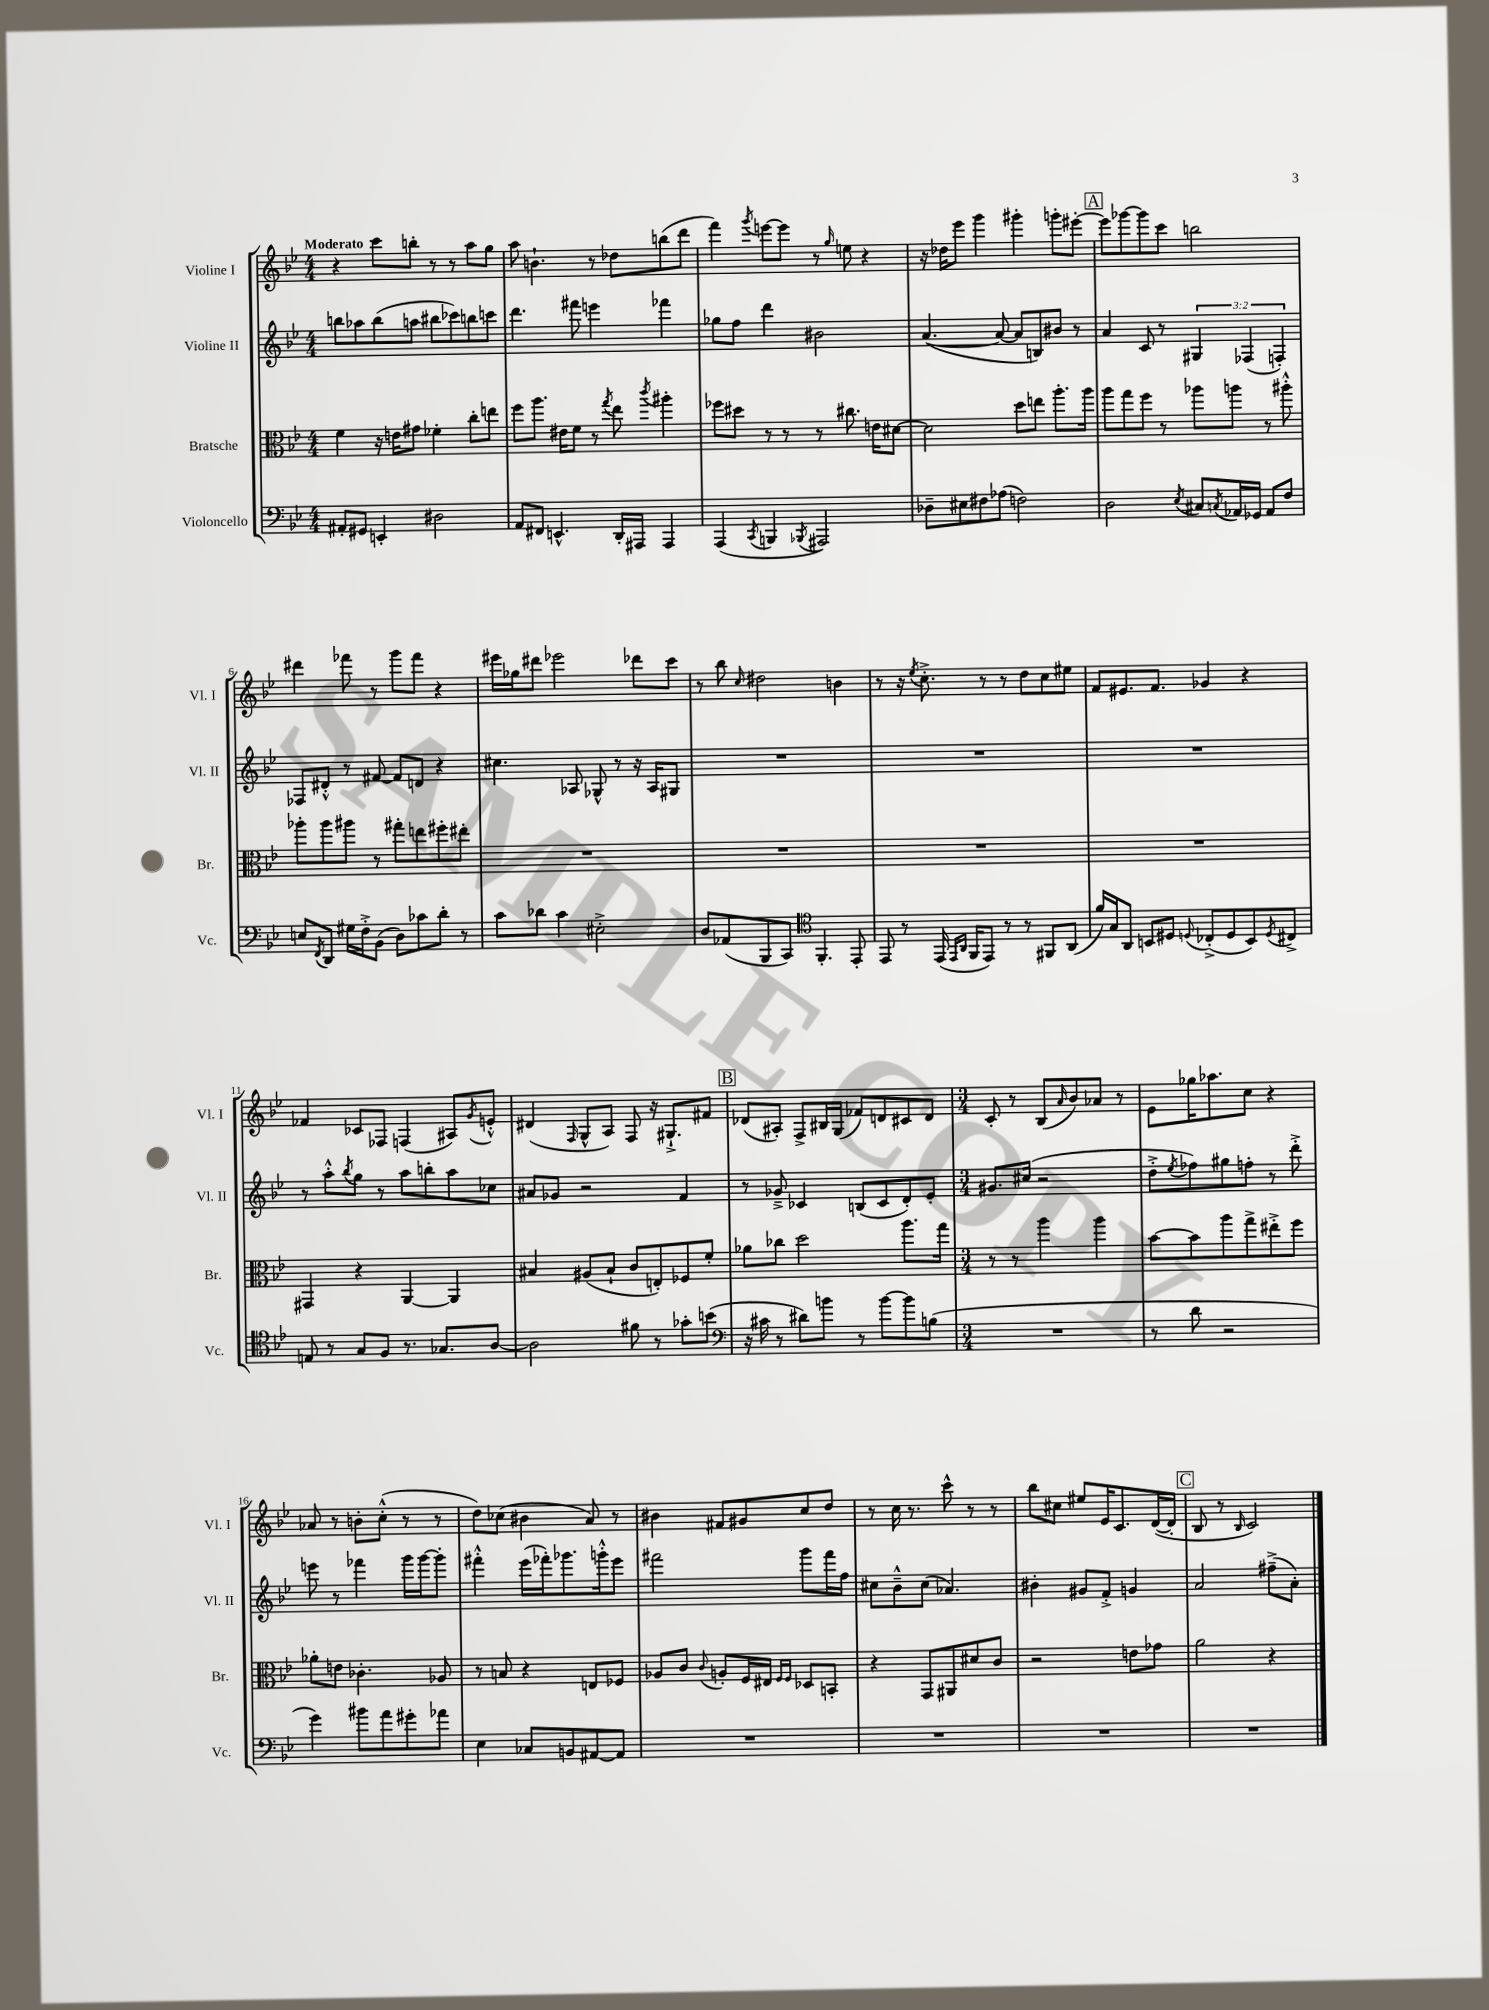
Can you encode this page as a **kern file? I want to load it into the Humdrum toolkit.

**kern	**kern	**kern	**kern
*part4	*part3	*part2	*part1
*staff4	*staff3	*staff2	*staff1
*I"Violoncello	*I"Bratsche	*I"Violine II	*I"Violine I
*I'Vc.	*I'Br.	*I'Vl. II	*I'Vl. I
*clefF4	*clefC3	*clefG2	*clefG2
*k[b-e-]	*k[b-e-]	*k[b-e-]	*k[b-e-]
*M4/4	*M4/4	*M4/4	*M4/4
=1	=1	=1	=1
!	!	!	!LO:TX:a:B:t=Moderato
8AA#X'/L	4f\	8bbn\L	4r
8GG#X/J	.	8aa-X\	.
4EEn'/	16r	(8bb\	8ccc\L
.	16en\KL	.	.
.	8g#X\J	8aan\J	8bbn'\J
2D#X\	4f-X'\	8bb#X\L	8r
.	.	8ccc-X\)	8r
.	8cc'\L	8bbn\	8aa\L
.	8een\J	8cccn\J	8gg\J
=2	=2	=2	=2
8AA/L	8ff\L	4.ddd\	8aa\
8FF#X/J	8.aa\J	.	4.bn`\
4.EEn^^/	.	.	.
.	16e#X\KL	.	.
.	8f\J	8fff#X\	.
.	8r	4eeen\	8r
.	8qgg/	.	.
16DD'/LL	8ee-\	.	8dd-X\L
16AAA#X/JJ	.	.	.
.	8qccc/	.	.
4AAA#/	4aa#X'\	4fff-X\	(8bbn\
.	.	.	8ddd\J
=3	=3	=3	=3
(4AAA/	8ff-X\L	8gg-X\L	4fff\)
.	8dd#X\J	8ff\J	.
8qCC/	.	.	8qggg/
4BBBn/	8r	4ddd\	[8eeen\L
.	8r	.	8eee\J]
8qBBB-X/	.	.	.
2AAA#X/)	8r	2b#X\	8r
.	.	.	16qqgg/
.	8.cc#X\	.	8een\
.	.	.	4r
.	16en\KL	.	.
.	[8d#X\J	.	.
=4	=4	=4	=4
8D-X~\L	2d#\]	([4.a/	16r
.	.	.	16dd-X\KL
8E#X\	.	.	8eee-\J
8F#X\	.	.	4ggg\
(8A-X\J	.	8a/_	.
2Fn\)	8dd\L	8a/L]	4ggg#X'\
.	8een\J	8Bn/)	.
.	8.aa'\L	8b#X/J	8gggn'\L
.	.	8r	[8eee#X'\J
.	16aa\Jk	.	.
!!LO:REH:place=s1:t=A
=5	=5	=5	=5
2D\	8aa\L	4a/	8eee#\L]
.	8gg\	.	[8ggg-X\
.	8ff\J	8c/	8ggg-\]
.	8r	8r	8ccc\J
8qE-/	.	.	.
8C#X/L	8aa-X\L	6G#X/	2bbn\
8qCn/	.	.	.
16AA-X/L	8aan\J	.	.
.	.	(6F-X/	.
16GG-X/JJ	.	.	.
8AA-/L	8r	.	.
.	.	6Fn'/)	.
8F/J	8aa#X'^^\	.	.
!!LO:LB:g=z
=6	=6	=6	=6
8En/L	8aa-X'\L	8F-X/L	4ddd#X\
8qFF/	.	.	.
8DD/J	8aa-\	8d#X'^^/J	.
16G#X\LL	8aa#X\J	8r	8fff-X\
16F'^\J	.	.	.
(8BB-\J	8r	[8f#X/	8r
8D\L)	8gg#X'\L	8f#/L]	8ggg\L
8c-X\	8een\	8dn/J	8fff-\J
8d'\J	8ff#X'\	4r	4r
8r	8ee#X'\J	.	.
=7	=7	=7	=7
8c\L	1r	4.cc#X\	16eee#X\LL
.	.	.	16gg-X\J
8d-X\J	.	.	8ddd#X\J
4c\	.	.	2eee-X\
.	.	8A-X/	.
2E#X'^\	.	8G-X^^/	.
.	.	8r	.
.	.	16r	8ddd-X\L
.	.	16A-/KL	.
.	.	8G#X/J	8ccc\J
=8	=8	=8	=8
8D/L	1r	1r	8r
(8AA-X/	.	.	8bb-\
.	.	.	16qqcc/
8BBB-/	.	.	2dd#X\
8CC/J)	.	.	.
*clefC4	*	*	*
4.FF'/	.	.	.
.	.	.	4bn\
8EE-'/	.	.	.
=9	=9	=9	=9
8EE-/	1r	1r	8r
8r	.	.	16r
.	.	.	8qee-/
.	.	.	8.cc'^\
(16EE-/	.	.	.
16qqEE-/LL	.	.	.
16qqAA/JJ	.	.	.
16FF/KL	.	.	.
8EE-/J)	.	.	8r
8r	.	.	8r
8r	.	.	8dd\L
8FF#X/L	.	.	8cc\
(8AA/J	.	.	8ee#X\J
=10	=10	=10	=10
16f/LL)	1r	1r	8f/L
16G/J	.	.	.
8AA/J	.	.	8.e#X/
8BBn/L	.	.	.
.	.	.	8.f/J
8D#X/J	.	.	.
8qqDn/	.	.	.
(8C-X'^/L	.	.	4g-X/
8D/	.	.	.
8BB/)	.	.	4r
8qD/	.	.	.
8C#X^/J	.	.	.
!!LO:LB:g=z
=11	=11	=11	=11
8En/	4GG#X/	8r	4f-X/
8r	.	8aa'^^\L	.
.	.	8qbb-/	.
8G/L	4r	8gg\J	8c-X/L
8F/J	.	8r	8F-X/J
8.r	[4AA/	8aa\L	(4Fn/
.	.	8bbn'\	.
8.G-X/L	.	.	.
.	4AA/]	8aa\	8A#X/L)
.	.	.	8qg/
[8A/J	.	8cc-X\J	8en'^^/J
=12	=12	=12	=12
2A\]	4B#X/	8a#X/L	(4d#X/
.	.	8g-X/J	.
.	.	.	16qqF/
.	(8A#X/L	2r	8G^^/L
.	8B#`/J	.	8A/J)
8f#X\	8c/L	.	8F/
8r	8En'/)	.	16r
.	.	.	8.G#X`^/L
8g-X'\L	8F-X/	4f/	.
(8bn\J	8f'/J	.	8f#X/J
!!LO:REH:place=s1:t=B
=13	=13	=13	=13
*clefF4	*	*	*
16r	8a-X\L	8r	(8d-X/L
16c#X\	.	.	.
8r	8cc-X\J	8g-X~^/	8A#X'/J)
8d#X\L)	2dd\	4c-X/	8F^/L
8bn\J	.	.	16B#X/L
.	.	.	(16G/JJ
8r	.	(8Bn/L	8f-X/L)
[8b\L	.	8c-/	8dn/
8b\]	8.aa\L	8d'/)	8c#X/
(8Bn\J	.	8e-'/J	8d/J
.	16gg\Jk	.	.
=14	=14	=14	=14
*M3/4	*M3/4	*M3/4	*M3/4
2.r	8r	8.g#X/L	8c'/
.	8r	.	8r
.	.	(16cc#X/Jk	.
.	4aa\	2r	(8B-/L
.	.	.	16qqa/
.	.	.	8b-/)
.	4aa\	.	8a-X/J
.	.	.	8r
=15	=15	=15	=15
8r	[8b-\L	8dd'^\L	8e-\L
.	.	8qee-/	.
8d\	8b-\]	8ff-X\)	16gg-X\K
.	.	.	8.aa-X\
2r	8aa\	8gg#X\	.
.	8gg^\	8ffn'\J	8cc\J
.	8ee#X'^\	8r	4r
.	8ff\J	8ddd'^\	.
!!LO:LB:g=z
=16	=16	=16	=16
4g\)	8a-X'\L	8eeen\	8a-X/
.	8en\J	8r	8r
8b#X\L	4.c-X'\	4fff-X\	8bn'\L
8a\	.	.	(8cc'^^\J
8g#X'\	.	16ggg\LL	8r
.	.	[16ggg\J	.
8a-X\J	8A-X/	8ggg'\J]	8r
=17	=17	=17	=17
4E-\	8r	4fff#X'^^\	8dd\L)
.	8Bn/	.	(8cc-X\J
8C-X/L	4r	(16eee-\LL	4b#X\
.	.	16fff-X'\J)	.
8BBn/	.	8.ggg-X\	.
[8AA#X/	8En/L	.	8a/)
.	.	16gggn'^^\k	.
8AA#/J]	8F-X/J	8eee-\J	8r
=18	=18	=18	=18
2.r	8A-X/L	2fff#X\	4b#X\
.	8c/J	.	.
.	8qqc/	.	.
.	8An'/L	.	8f#X/L
.	16F/L	.	8g#X/
.	16E#X/JJ	.	.
.	16qqF/LL	.	.
.	16qqF/JJ	.	.
.	8D-X/L	8ggg\L	8cc/
.	8BBn'/J	16fff#\L	8dd/J
.	.	16ff\JJ	.
=19	=19	=19	=19
2.r	4r	8cc#X\L	8r
.	.	8b-~^^\	16cc\
.	.	.	8.r
.	8GG/L	(8cc#\J	.
.	8AA#X/	4.a-X/)	8ccc^^\
.	8d#X/	.	8r
.	8c/J	.	8r
=20	=20	=20	=20
2.r	2r	4b#X'\	8bb-\L
.	.	.	8cc#X\J
.	.	8g#X/L	8ee#X/L
.	.	8f'^/J	16e-/K
.	.	.	8.c/
.	8en\L	4gn/	.
.	8g-X\J	.	([16d/L
.	.	.	16d'/JJ]
!!LO:REH:place=s1:t=C
=21	=21	=21	=21
2.r	2a\	2a/	8B-/
.	.	.	8r
.	.	.	16qqB-/
.	.	.	2c/)
.	4r	(8ff#X~^\L	.
.	.	8a'\J)	.
==	==	==	==
*-	*-	*-	*-
